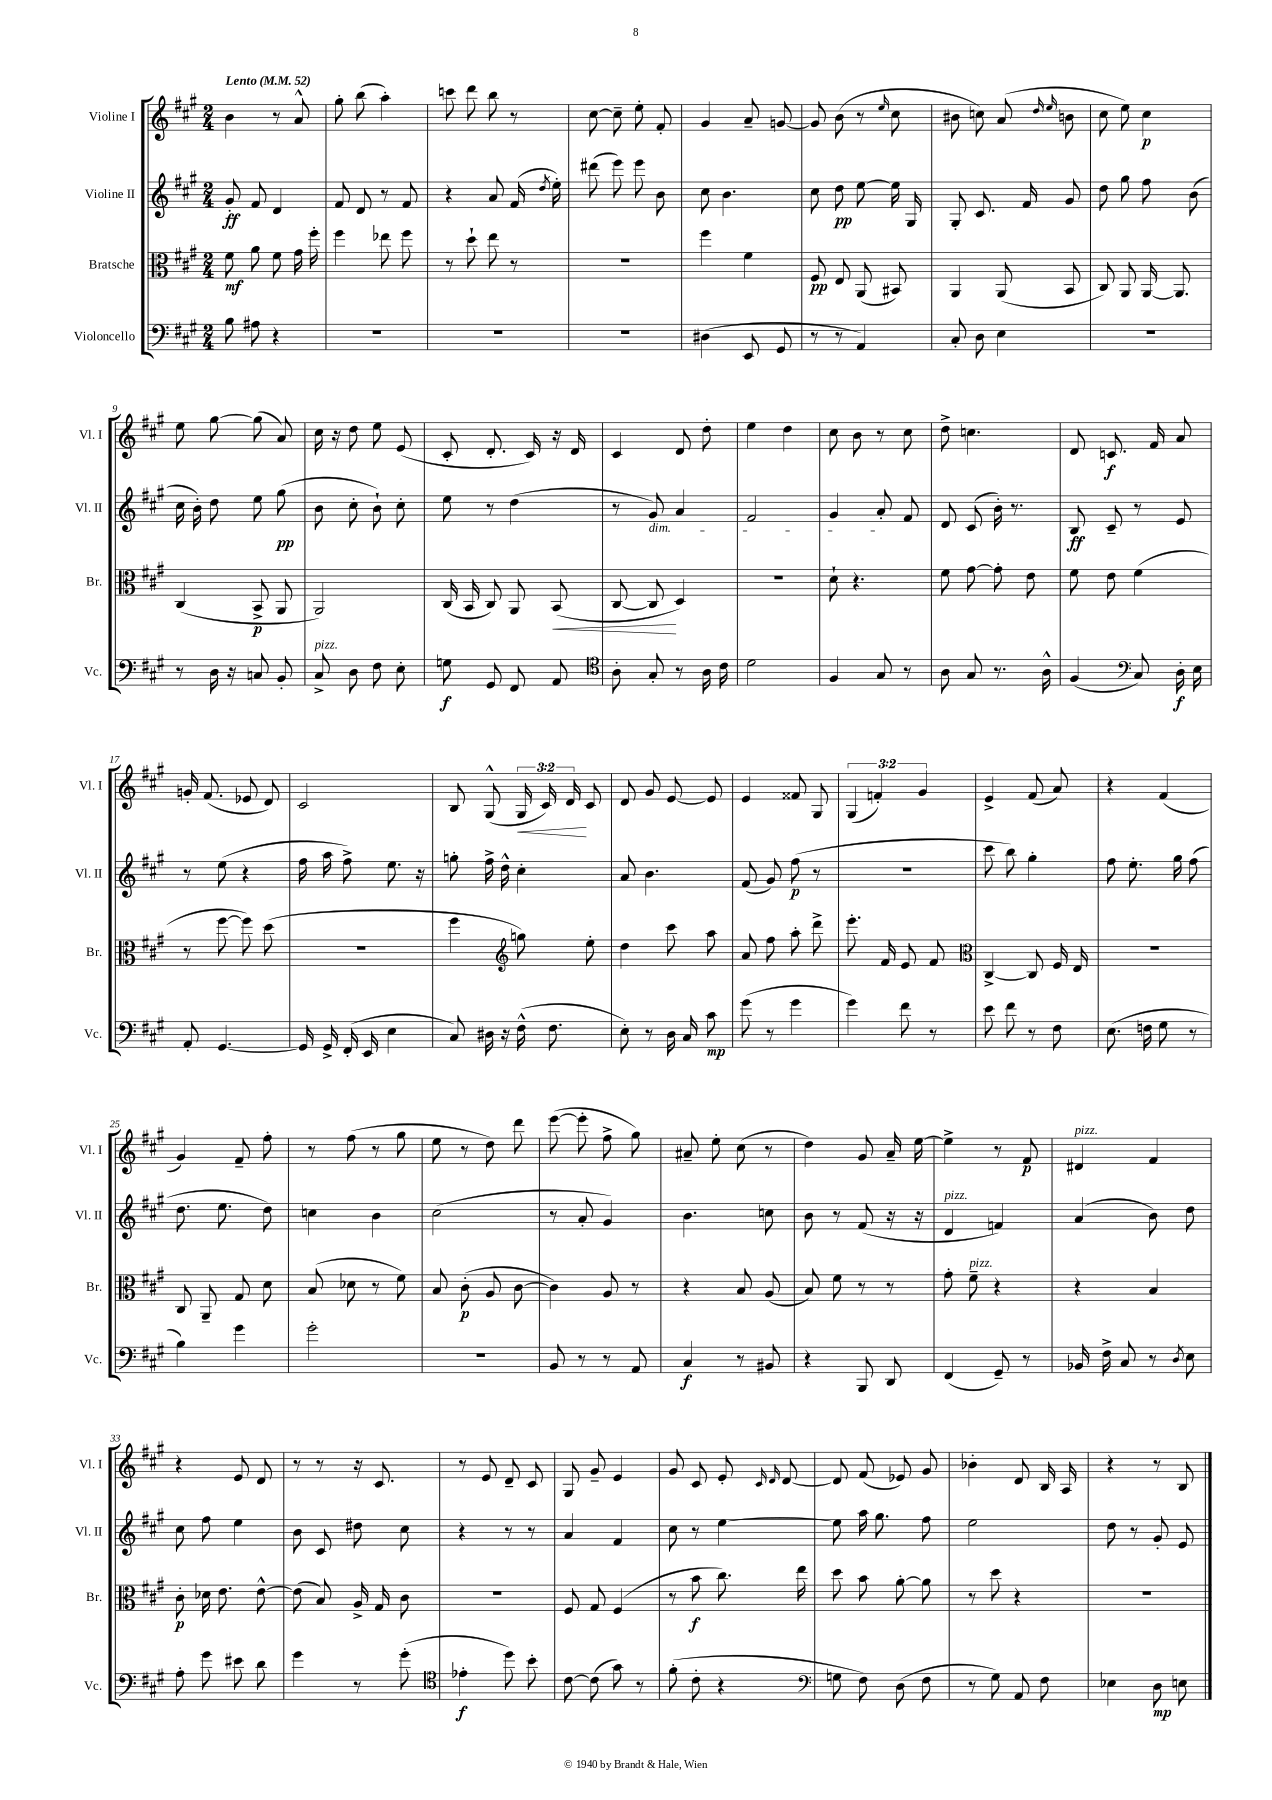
<<
\new StaffGroup <<
\new Staff = "s0" \with { instrumentName = "Violine I" shortInstrumentName = "Vl. I" } {
    \clef treble \key a \major \numericTimeSignature \time 2/4 \override Staff.TupletNumber.text = #tuplet-number::calc-fraction-text \tempo "Lento" 4 = 52
    \autoBeamOff b'4 r8 a'8-^ |
    gis''8-. b''8( a''4-.) |
    c'''8 d'''8 b''8 r8 |
    cis''8~ cis''8-- e''8-. fis'8-. |
    gis'4 a'8-- g'8~ |
    g'8 b'8( r8 \grace { e''16 } cis''8 |
    bis'8 c''8) a'8( \grace { d''16 e''16 } b'8 |
    cis''8 e''8) cis''4\p |
    e''8 gis''8~ gis''8( a'8) |
    cis''16 r16 d''8 e''8 e'8( |
    cis'8-. d'8.-. cis'16) r16 d'16 |
    cis'4 d'8 d''8-. |
    e''4 d''4 |
    cis''8 b'8 r8 cis''8 |
    d''8-> c''4. |
    d'8 c'8.\f fis'16 a'8 |
    g'16-. fis'8.( ees'8 d'8) |
    cis'2 |
    b8 gis8-^( \tuplet 3/2 { gis16\< cis'16) d'16\! } cis'8 |
    d'8 gis'8 e'8~ e'8 |
    e'4 fisis'8 gis8 |
    \tuplet 3/2 { gis4( f'4-.) gis'4 } |
    e'4-> fis'8( a'8) |
    r4 fis'4( |
    gis'4) fis'8-- fis''8-. |
    r8 fis''8( r8 gis''8 |
    e''8 r8 d''8) d'''8 |
    e'''8~( e'''8-. fis''8-> gis''8) |
    ais'8-- e''8-. cis''8( r8 |
    d''4) gis'8 a'16-- e''16~ |
    e''4-> r8 fis'8\p |
    dis'4^\markup { \italic "pizz." } fis'4 |
    r4 e'8 d'8 |
    r8 r8 r16 cis'8. |
    r8 e'8 d'8-- cis'8 |
    gis8 gis'8-- e'4 |
    gis'8 cis'8 e'8-. \grace { cis'16 d'16 } d'8~ |
    d'8 fis'8( ees'8) gis'8 |
    bes'4-. d'8 b16 a16 |
    r4 r8 b8 \bar "|." |
}
\new Staff = "s1" \with { instrumentName = "Violine II" shortInstrumentName = "Vl. II" } {
    \clef treble \key a \major \numericTimeSignature \time 2/4
    \autoBeamOff gis'8-.\ff fis'8 d'4 |
    fis'8 d'8 r8 fis'8 |
    r4 a'8 fis'16( \acciaccatura { d''8 } e''16-.) |
    dis'''8( e'''8) e'''8 b'8 |
    cis''8 b'4. |
    cis''8 d''8\pp e''8~ e''16 gis16 |
    gis8-. cis'8. fis'16 gis'8 |
    d''8 gis''8 fis''8 b'8( |
    cis''16 b'16-.) d''8 e''8 gis''8\pp( |
    b'8 cis''8-. b'8-!) cis''8-. |
    e''8 r8 d''4( |
    r8 gis'8\dim) a'4 |
    fis'2 |
    gis'4 a'8-.\! fis'8 |
    d'8 cis'8( b'16-.) r8. |
    b8\ff cis'8-- r8 e'8 |
    r8 e''8( r4 |
    fis''16 a''16 fis''8->) e''8. r16 |
    g''8-. fis''16-> d''16-^ cis''4-. |
    a'8 b'4. |
    fis'8( gis'8) fis''8\p( r8 |
    r2 |
    cis'''8 b''8) gis''4-. |
    fis''8 e''8.-. gis''16 fis''8( |
    d''8. e''8. d''8) |
    c''4 b'4 |
    cis''2( |
    r8 a'8-. gis'4) |
    b'4. c''8 |
    b'8 r8 fis'8( r16 r16 |
    d'4^\markup { \italic "pizz." } f'4) |
    a'4( b'8) d''8 |
    cis''8 fis''8 e''4 |
    b'8 cis'8 dis''8 cis''8 |
    r4 r8 r8 |
    a'4 fis'4 |
    cis''8 r8 e''4~ |
    e''8 a''16 gis''8. fis''8 |
    e''2 |
    d''8 r8 gis'8-. e'8 \bar "|." |
}
\new Staff = "s2" \with { instrumentName = "Bratsche" shortInstrumentName = "Br." } {
    \clef alto \key a \major \numericTimeSignature \time 2/4
    \autoBeamOff fis'8\mf a'8 fis'8 gis'16 fis''16-. |
    fis''4 ees''8 fis''8 |
    r8 d''8-! e''8 r8 |
    r2 |
    fis''4 fis'4 |
    fis8\pp e8 a,8( bis,8) |
    a,4 a,8( b,8 |
    cis8) a,8 a,16~ a,8. |
    cis4( b,8->\p a,8 |
    a,2) |
    cis16( b,16 cis8) a,8 b,8\<( |
    cis8~ cis8\! d4) |
    r2 |
    d'8-! r4. |
    fis'8 gis'8~ gis'8-. e'8 |
    fis'8 e'8 fis'4( |
    r8 fis''8~ fis''8) d''8( |
    r2 |
    fis''4 \clef treble g''8) e''8-. |
    d''4 cis'''8 a''8 |
    a'8 fis''8 a''8-. d'''8-> |
    e'''8.-. fis'16 e'8 fis'8 |
    \clef alto cis4~-> cis8 fis16 e16 |
    r2 |
    cis8 a,8-- gis8 d'8 |
    b8( des'8 r8 fis'8) |
    b8 cis'8-.\p( a8 cis'8~ |
    cis'4) a8 r8 |
    r4 b8 a8( |
    b8) fis'8 r8 r8 |
    gis'8-. fis'8--^\markup { \italic "pizz." } r4 |
    r4 b4 |
    cis'8-.\p des'16 e'8. e'8~-^ |
    e'8( b8) a16-> gis16 cis'8 |
    R2 |
    fis8 gis8 fis4( |
    r8 b'8\f cis''8.) e''16 |
    d''8 b'8 a'8~-. a'8 |
    r8 d''8 r4 |
    R2 \bar "|." |
}
\new Staff = "s3" \with { instrumentName = "Violoncello" shortInstrumentName = "Vc." } {
    \clef bass \key a \major \numericTimeSignature \time 2/4
    \autoBeamOff b8 ais8 r4 |
    R2 |
    R2 |
    R2 |
    dis4( e,8 gis,8 |
    r8 r8 a,4) |
    cis8-. d8 e4 |
    R2 |
    r8 d16 r16 c8 b,8-. |
    cis8->^\markup { \italic "pizz." } d8 fis8 e8-. |
    g8\f gis,8 fis,8 a,8 |
    \clef tenor a8-. gis8-. r8 a16 cis'16 |
    d'2 |
    fis4 gis8 r8 |
    a8 gis8 r8. a16-^ |
    fis4( \clef bass cis8) d16-.\f e16 |
    a,8-. gis,4.~ |
    gis,16 gis,16-> fis,16-.( e,16 e4 |
    cis8) dis16 r16 fis16-^( fis8. |
    e8-.) r8 d16 cis16 cis'8\mp |
    gis'8( r8 gis'4 |
    gis'4) fis'8 r8 |
    e'8 fis'8 r8 fis8 |
    e8.( f16 gis8 r8 |
    b4) gis'4 |
    gis'2-. |
    R2 |
    b,8 r8 r8 a,8 |
    cis4\f r8 bis,8 |
    r4 b,,8 d,8 |
    fis,4( gis,8--) r8 |
    bes,16 fis16-> cis8 r8 \acciaccatura { d8 } e8 |
    a8-. gis'8 eis'8 d'8 |
    gis'4 r8 gis'8-.( |
    \clef tenor ees'4-.\f d''8) b'8-. |
    cis'8~ cis'8( gis'8) r8 |
    fis'8-.( cis'8-. r4 |
    \clef bass g8 fis8) d8( fis8 |
    r8 gis8) a,8 fis8 |
    ees4 d8\mp e8 \bar "|." |
}
>>
>>
